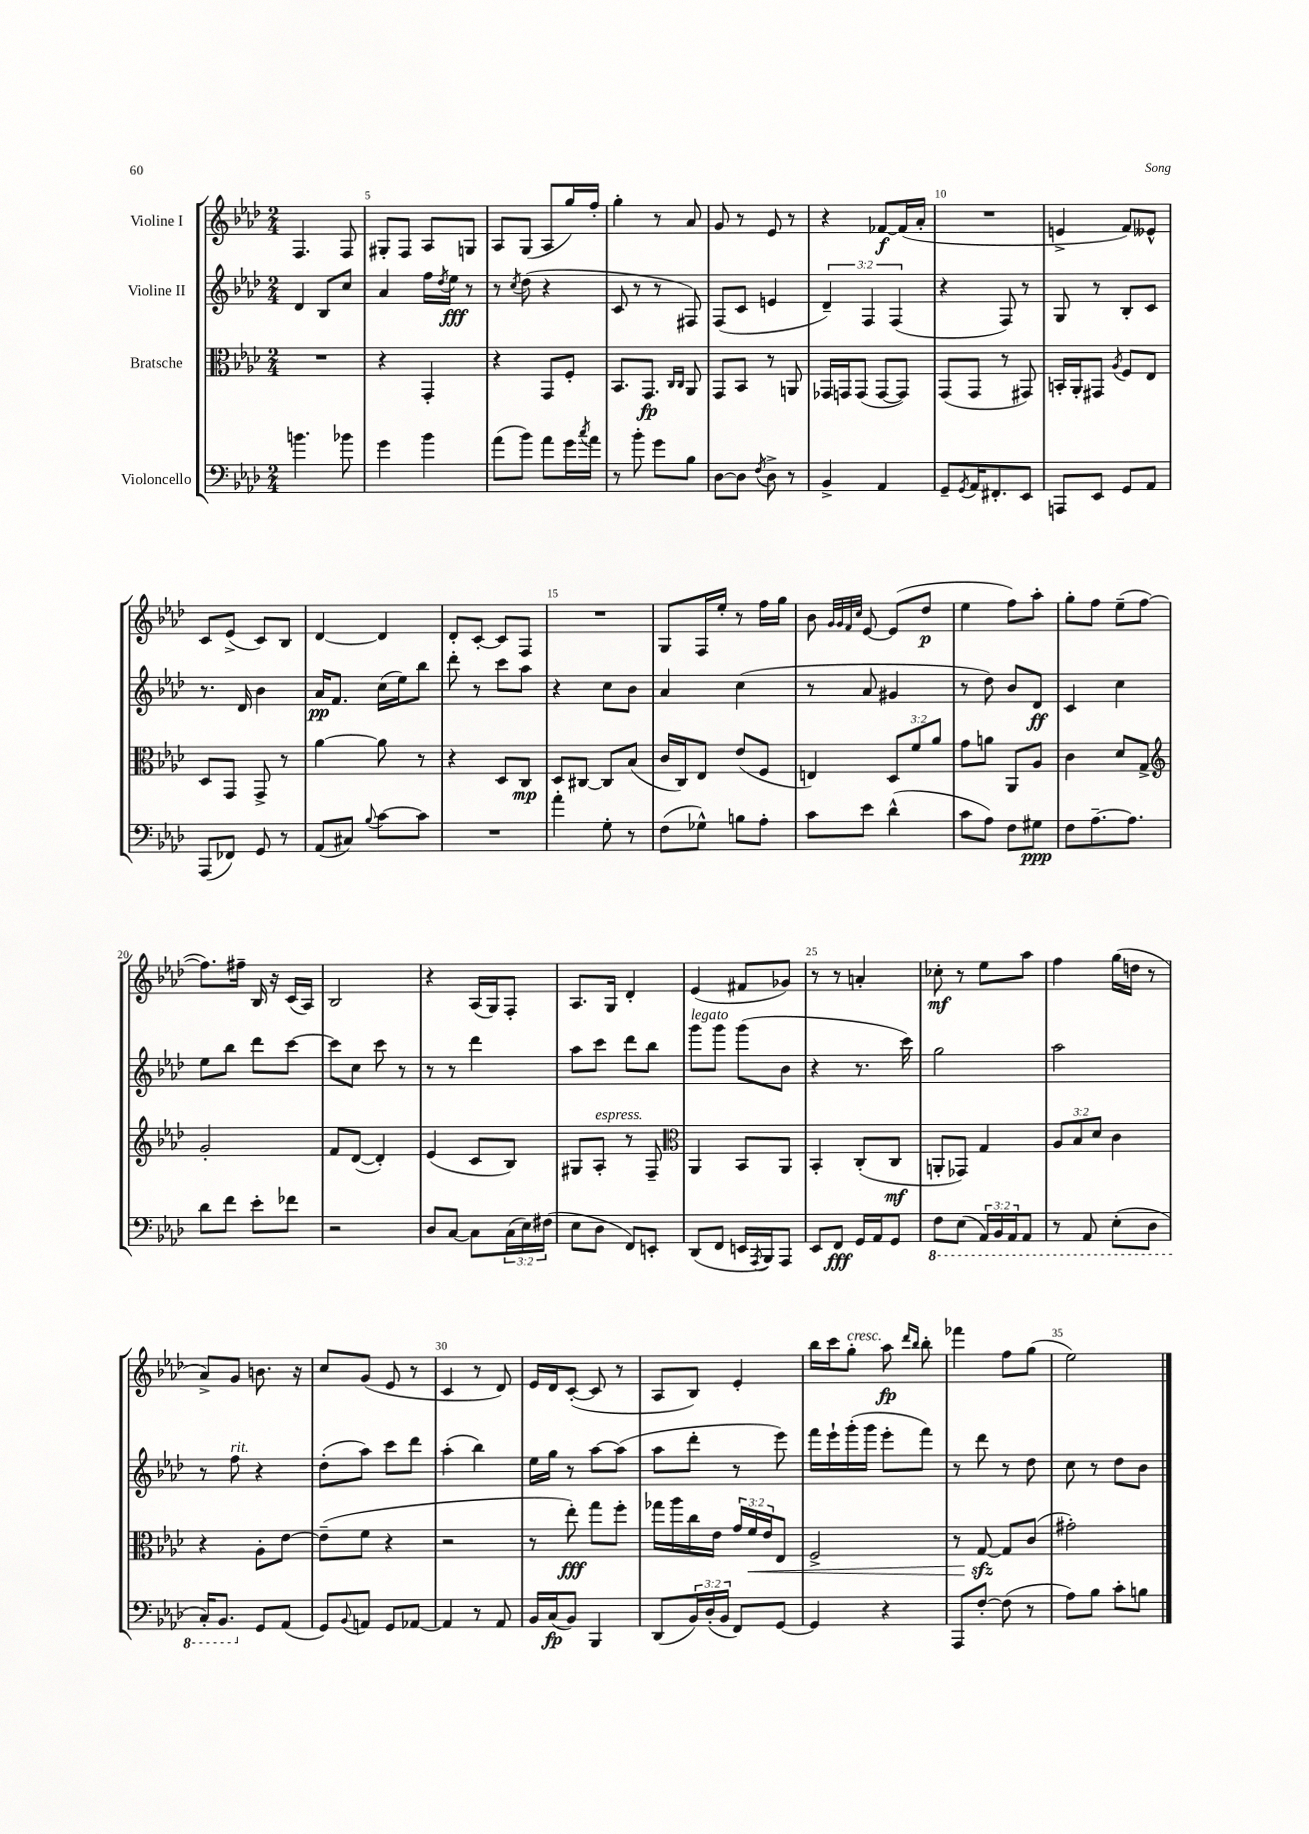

**kern	**dynam	**kern	**dynam	**kern	**dynam	**kern	**dynam
*part4	*part4	*part3	*part3	*part2	*part2	*part1	*part1
*staff4	*staff4	*staff3	*staff3	*staff2	*staff2	*staff1	*staff1
*I"Violoncello	*	*I"Bratsche	*	*I"Violine II	*	*I"Violine I	*
*clefF4	*	*clefC3	*	*clefG2	*	*clefG2	*
*k[b-e-a-d-]	*	*k[b-e-a-d-]	*	*k[b-e-a-d-]	*	*k[b-e-a-d-]	*
*M2/4	*	*M2/4	*	*M2/4	*	*M2/4	*
=4	=4	=4	=4	=4	=4	=4	=4
4.bn\	.	2r	.	4d-/	.	4.F/	.
.	.	.	.	8B-/L	.	.	.
8b-X\	.	.	.	8cc/J	.	8F/	.
=5	=5	=5	=5	=5	=5	=5	=5
4g\	.	4r	.	4a-/	.	8G#X'/L	.
.	.	.	.	.	.	8F/J	.
4b-\	.	4GG'/	.	16ff\LL	.	8A-/L	.
.	.	.	.	8qdd-/	.	.	.
.	.	.	.	16ee-\JJ	fff	.	.
.	.	.	.	8r	.	8Gn/J	.
=6	=6	=6	=6	=6	=6	=6	=6
(8a-\L	.	4r	.	8r	.	8A-/L	.
.	.	.	.	8qcc/	.	.	.
8b-\J)	.	.	.	(8dd-\	.	(8G/J	.
8a-\L	.	8GG/L	.	4r	.	8A-/L	.
16g\L	.	8F'/J	.	.	.	16gg/L)	.
8qcc/	.	.	.	.	.	.	.
16a-\JJ	.	.	.	.	.	16ff'/JJ	.
=7	=7	=7	=7	=7	=7	=7	=7
8r	.	8.BB-/L	.	8c/	.	4gg'\	.
8b-'\	.	.	.	8r	.	.	.
.	.	8.GG/J	fp	.	.	.	.
8g\L	.	.	.	8r	.	8r	.
.	.	16qqC/LL	.	.	.	.	.
.	.	16qqC/JJ	.	.	.	.	.
8B-\J	.	8AA-/	.	8F#X/)	.	8a-/	.
=8	=8	=8	=8	=8	=8	=8	=8
[8D-\L	.	8GG/L	.	(8F/L	.	8g/	.
8D-\J]	.	8BB-/J	.	8c/J	.	8r	.
8qF/	.	.	.	.	.	.	.
8D-^\	.	8r	.	4en/	.	8e-/	.
8r	.	8AAn/	.	.	.	8r	.
=9	=9	=9	=9	=9	=9	=9	=9
4BB-^/	.	16GG-X/LL	.	6d-~/)	.	4r	.
.	.	16GGn/J	.	.	.	.	.
.	.	(8GG/J	.	.	.	.	.
.	.	.	.	6F/	.	.	.
4AA-/	.	[8GG/L	.	.	.	[8f-X/L	f
.	.	.	.	(6F/	.	.	.
.	.	8GG/J])	.	.	.	(16f-/L]	.
.	.	.	.	.	.	16a-'/JJ	.
=10	=10	=10	=10	=10	=10	=10	=10
8GG~/L	.	(8GG/L	.	4r	.	2r	.
8qGG/	.	.	.	.	.	.	.
16AA-/K	.	8GG/J	.	.	.	.	.
8.FF#X'/	.	.	.	.	.	.	.
.	.	8r	.	8F/)	.	.	.
8EE-/J	.	8GG#X/)	.	8r	.	.	.
=11	=11	=11	=11	=11	=11	=11	=11
8AAAn/L	.	16BBn'/LL	.	8G/	.	4en^/	.
.	.	16AA-'/J	.	.	.	.	.
8EE-/J	.	8GG#X/J	.	8r	.	.	.
.	.	8qA-/	.	.	.	.	.
8GG/L	.	8F/L	.	8B-'/L	.	8f/L)	.
8AA-/J	.	8E-/J	.	8c/J	.	8e--X^^/J	.
!!LO:LB:g=z
=12	=12	=12	=12	=12	=12	=12	=12
(8AAA-/L	.	8D-/L	.	8.r	.	8c/L	.
8FF-X/J)	.	8GG/J	.	.	.	(8e-^/J	.
.	.	.	.	16d-/	.	.	.
8GG/	.	8GG^/	.	4b-\	.	8c/L)	.
8r	.	8r	.	.	.	8B-/J	.
=13	=13	=13	=13	=13	=13	=13	=13
(8AA-/L	.	[4a-\	.	16a-/KL	pp	[4d-/	.
.	.	.	.	8.f/J	.	.	.
8C#X/J)	.	.	.	.	.	.	.
8qqB-/	.	.	.	.	.	.	.
[8c\L	.	8a-\]	.	(16cc\LL	.	4d-/]	.
.	.	.	.	16ee-\J)	.	.	.
8c\J]	.	8r	.	8bb-\J	.	.	.
=14	=14	=14	=14	=14	=14	=14	=14
2r	.	4r	.	8ddd-'\	.	8d-'/L	.
.	.	.	.	8r	.	[8c'/J	.
.	.	8D-/L	.	8ccc\L	.	8c/L]	.
.	.	8C/J	mp	8aa-\J	.	8F/J	.
=15	=15	=15	=15	=15	=15	=15	=15
4a-'\	.	8D-/L	.	4r	.	2r	.
.	.	[8C#X/J	.	.	.	.	.
8G'\	.	8C#/L]	.	8cc\L	.	.	.
8r	.	(8B-/J	.	8b-\J	.	.	.
=16	=16	=16	=16	=16	=16	=16	=16
(8F\L	.	16c/LL	.	4a-/	.	8G/L	.
.	.	16C/J)	.	.	.	.	.
8G-X^^\J)	.	8E-/J	.	.	.	16F/L	.
.	.	.	.	.	.	16ee-'/JJ	.
8Bn\L	.	(8e-/L	.	(4cc\	.	8r	.
8A-'\J	.	8F/J	.	.	.	16ff\LL	.
.	.	.	.	.	.	16gg\JJ	.
=17	=17	=17	=17	=17	=17	=17	=17
8c\L	.	4En/)	.	8r	.	8b-\	.
.	.	.	.	.	.	32qqg/LLL	.
.	.	.	.	.	.	32qqg/	.
.	.	.	.	.	.	32qqf/	.
.	.	.	.	.	.	32qqcc/JJJ	.
8e-\J	.	.	.	8a-/	.	[8e-/	.
(4d-^^\	.	12D-/L	.	4g#X/	.	(8e-/L]	.
.	.	12f/	.	.	.	.	.
.	.	.	.	.	.	8dd-/J	p
.	.	12a-/J	.	.	.	.	.
=18	=18	=18	=18	=18	=18	=18	=18
8c\L	.	8g\L	.	8r	.	4ee-\	.
8A-\J)	.	8an\J	.	8dd-\)	.	.	.
8F\L	.	8AA-/L	.	8b-/L	.	8ff\L)	.
8G#X\J	ppp	8A-/J	.	8d-/J	ff	8aa-'\J	.
=19	=19	=19	=19	=19	=19	=19	=19
8F\L	.	4c\	.	4c/	.	8gg'\L	.
[8.A-~\	.	.	.	.	.	8ff\J	.
.	.	8d-/L	.	4cc\	.	(8ee-~\L	.
8.A-\J]	.	.	.	.	.	.	.
.	.	8G^/J	.	.	.	[8ff\J	.
!!LO:LB:g=z
=20	=20	=20	=20	=20	=20	=20	=20
*	*	*clefG2	*	*	*	*	*
8d-\L	.	2g'/	.	8ee-\L	.	8.ff\L])	.
8f\J	.	.	.	8bb-\J	.	.	.
.	.	.	.	.	.	16ff#X~\Jk	.
8e-'\L	.	.	.	8ddd-\L	.	16B-/	.
.	.	.	.	.	.	16r	.
8f-X\J	.	.	.	[8ccc\J	.	(16c/LL	.
.	.	.	.	.	.	16A-/JJ)	.
=21	=21	=21	=21	=21	=21	=21	=21
2r	.	8f/L	.	8ccc\L]	.	2B-/	.
.	.	([8d-/J	.	8cc\J	.	.	.
.	.	4d-'/])	.	8ccc\	.	.	.
.	.	.	.	8r	.	.	.
=22	=22	=22	=22	=22	=22	=22	=22
8D-/L	.	(4e-/	.	8r	.	4r	.
[8C/J	.	.	.	8r	.	.	.
8C\L]	.	8c/L	.	4ddd-\	.	(16A-/LL	.
.	.	.	.	.	.	16G/J)	.
(24C\L	.	8B-/J)	.	.	.	8F'/J	.
24E-\)	.	.	.	.	.	.	.
(24F#X\JJ	.	.	.	.	.	.	.
=23	=23	=23	=23	=23	=23	=23	=23
8E-\L	.	8G#X/L	.	8aa-\L	.	8.A-/L	.
!	!	!LO:TX:a:i:t=espress.	!	!	!	!	!
8D-\J	.	8A-'/J	.	8ccc\J	.	.	.
.	.	.	.	.	.	16G/Jk	.
8FF/L)	.	8r	.	8ddd-\L	.	4d-'/	.
8EEn'/J	.	8F~/	.	8bb-\J	.	.	.
=24	=24	=24	=24	=24	=24	=24	=24
*	*	*clefC3	*	*	*	*	*
!	!	!	!	!LO:TX:a:i:t=legato	!	!	!
(8DD-/L	.	4AA-/	.	8ggg\L	.	(4e-/	.
8FF/J	.	.	.	8ggg\J	.	.	.
16EEn/LL	.	8BB-/L	.	(8ggg\L	.	8f#X/L	.
8qAAA-/	.	.	.	.	.	.	.
16BBB-/J)	.	.	.	.	.	.	.
8AAA-/J	.	8AA-/J	.	8b-\J	.	8g-X/J)	.
=25	=25	=25	=25	=25	=25	=25	=25
8EE-/L	.	4BB-'/	.	4r	.	8r	.
8FF/J	fff	.	.	.	.	8r	.
16GG/LL	.	(8C'/L	.	8.r	.	4an'/	.
16AA-/J	.	.	.	.	.	.	.
8GG/J	.	8C/J	mf	.	.	.	.
.	.	.	.	16ccc\)	.	.	.
=26	=26	=26	=26	=26	=26	=26	=26
*8ba	*	*	*	*	*	*	*
8FF\L	.	8AAn'/L	.	2gg\	.	8cc-X'\	mf
(8EE-\J	.	8GG-X/J)	.	.	.	8r	.
24AAA-/LL)	.	4G/	.	.	.	8ee-\L	.
24BBB-/	.	.	.	.	.	.	.
24AAA-/J	.	.	.	.	.	.	.
8AAA-/J	.	.	.	.	.	8aa-\J	.
=27	=27	=27	=27	=27	=27	=27	=27
8r	.	12A-/L	.	2aa-\	.	4ff\	.
.	.	12B-/	.	.	.	.	.
8AAA-/	.	.	.	.	.	.	.
.	.	12d-/J	.	.	.	.	.
(8EE-'\L	.	4c\	.	.	.	(16gg\LL	.
.	.	.	.	.	.	16ddn\JJ	.
8DD-\J	.	.	.	.	.	8r	.
!!LO:LB:g=z
=28	=28	=28	=28	=28	=28	=28	=28
16CC'/KL)	.	4r	.	8r	.	8a-^/L)	.
8.BBB-/J	.	.	.	.	.	.	.
!	!	!	!	!LO:TX:a:i:t=rit.	!	!	!
.	.	.	.	8ff\	.	8g/J	.
*X8ba	*	*	*	*	*	*	*
8GG/L	.	8A-'\L	.	4r	.	8.bn\	.
(8AA-/J	.	[8e-\J	.	.	.	.	.
.	.	.	.	.	.	16r	.
=29	=29	=29	=29	=29	=29	=29	=29
8GG/L)	.	(8e-~\L]	.	(8dd-'\L	.	8cc/L	.
8qqBB-/	.	.	.	.	.	.	.
8AAn/J	.	8f\J	.	8aa-\J)	.	(8g/J	.
8GG/L	.	4r	.	8ccc\L	.	8e-/	.
[8AA-X/J	.	.	.	8ddd-\J	.	8r	.
=30	=30	=30	=30	=30	=30	=30	=30
4AA-/]	.	2r	.	(4aa-'\	.	4c/	.
8r	.	.	.	4bb-\)	.	8r	.
8AA-/	.	.	.	.	.	8d-/)	.
=31	=31	=31	=31	=31	=31	=31	=31
16BB-/LL	.	8r	.	16ee-\LL	.	16e-/LL	.
(16C/J	fp	.	.	16gg\JJ	.	16d-/J	.
8BB-/J)	.	8ee-'\)	fff	8r	.	([8c'/J	.
4BBB-/	.	8gg\L	.	[8aa-\L	.	8c/]	.
.	.	8ff'\J	.	(8aa-\J]	.	8r	.
=32	=32	=32	=32	=32	=32	=32	=32
(8DD-/L	.	16gg-X\LL	.	8aa-\L	.	8A-/L	.
.	.	16aa-\	.	.	.	.	.
24BB-/L)	.	16cc\	.	8ddd-'\J	.	8B-/J)	.
(24D-'/	.	.	.	.	.	.	.
.	.	16e-\JJ	.	.	.	.	.
24BB-/JJ	.	.	.	.	.	.	.
8FF/L)	.	24g/LL	.	8r	.	4e-'/	.
!	!	!	!LO:HP:b	!	!	!	!
.	.	24f/	<	.	.	.	.
.	.	24e-/J	.	.	.	.	.
[8GG/J	.	8E-/J	.	8eee-\)	.	.	.
=33	=33	=33	=33	=33	=33	=33	=33
4GG/]	.	2F^/	.	16fff\LL	.	16bb-\LL	.
.	.	.	.	16eee-`\	.	16ccc\J	.
!	!	!	!	!	!	!LO:TX:a:i:t=cresc.	!
.	.	.	.	(16ggg'\	.	8gg'\J	.
.	.	.	.	16ggg\JJ	.	.	.
4r	.	.	.	8eee-'\L	.	8aa-\	fp
.	.	.	.	.	.	16qqddd-/LL	.
.	.	.	.	.	.	16qqbb-/JJ	.
.	.	.	.	8fff\J)	.	8bb-'\	.
=34	=34	=34	=34	=34	=34	=34	=34
8AAA-/L	.	8r	.	8r	.	4fff-X\	.
[8F'/J	.	[8Gzz/	.	8ddd-\	.	.	.
(8F\]	.	8G/L]	[	8r	.	8ff\L	.
8r	.	(8c/J	.	8dd-\	.	(8gg\J	.
=35	=35	=35	=35	=35	=35	=35	=35
8A-\L)	.	2g#X'\)	.	8cc\	.	2ee-\)	.
8B-\J	.	.	.	8r	.	.	.
8c'\L	.	.	.	8dd-\L	.	.	.
8Bn\J	.	.	.	8b-\J	.	.	.
==	==	==	==	==	==	==	==
*-	*-	*-	*-	*-	*-	*-	*-
